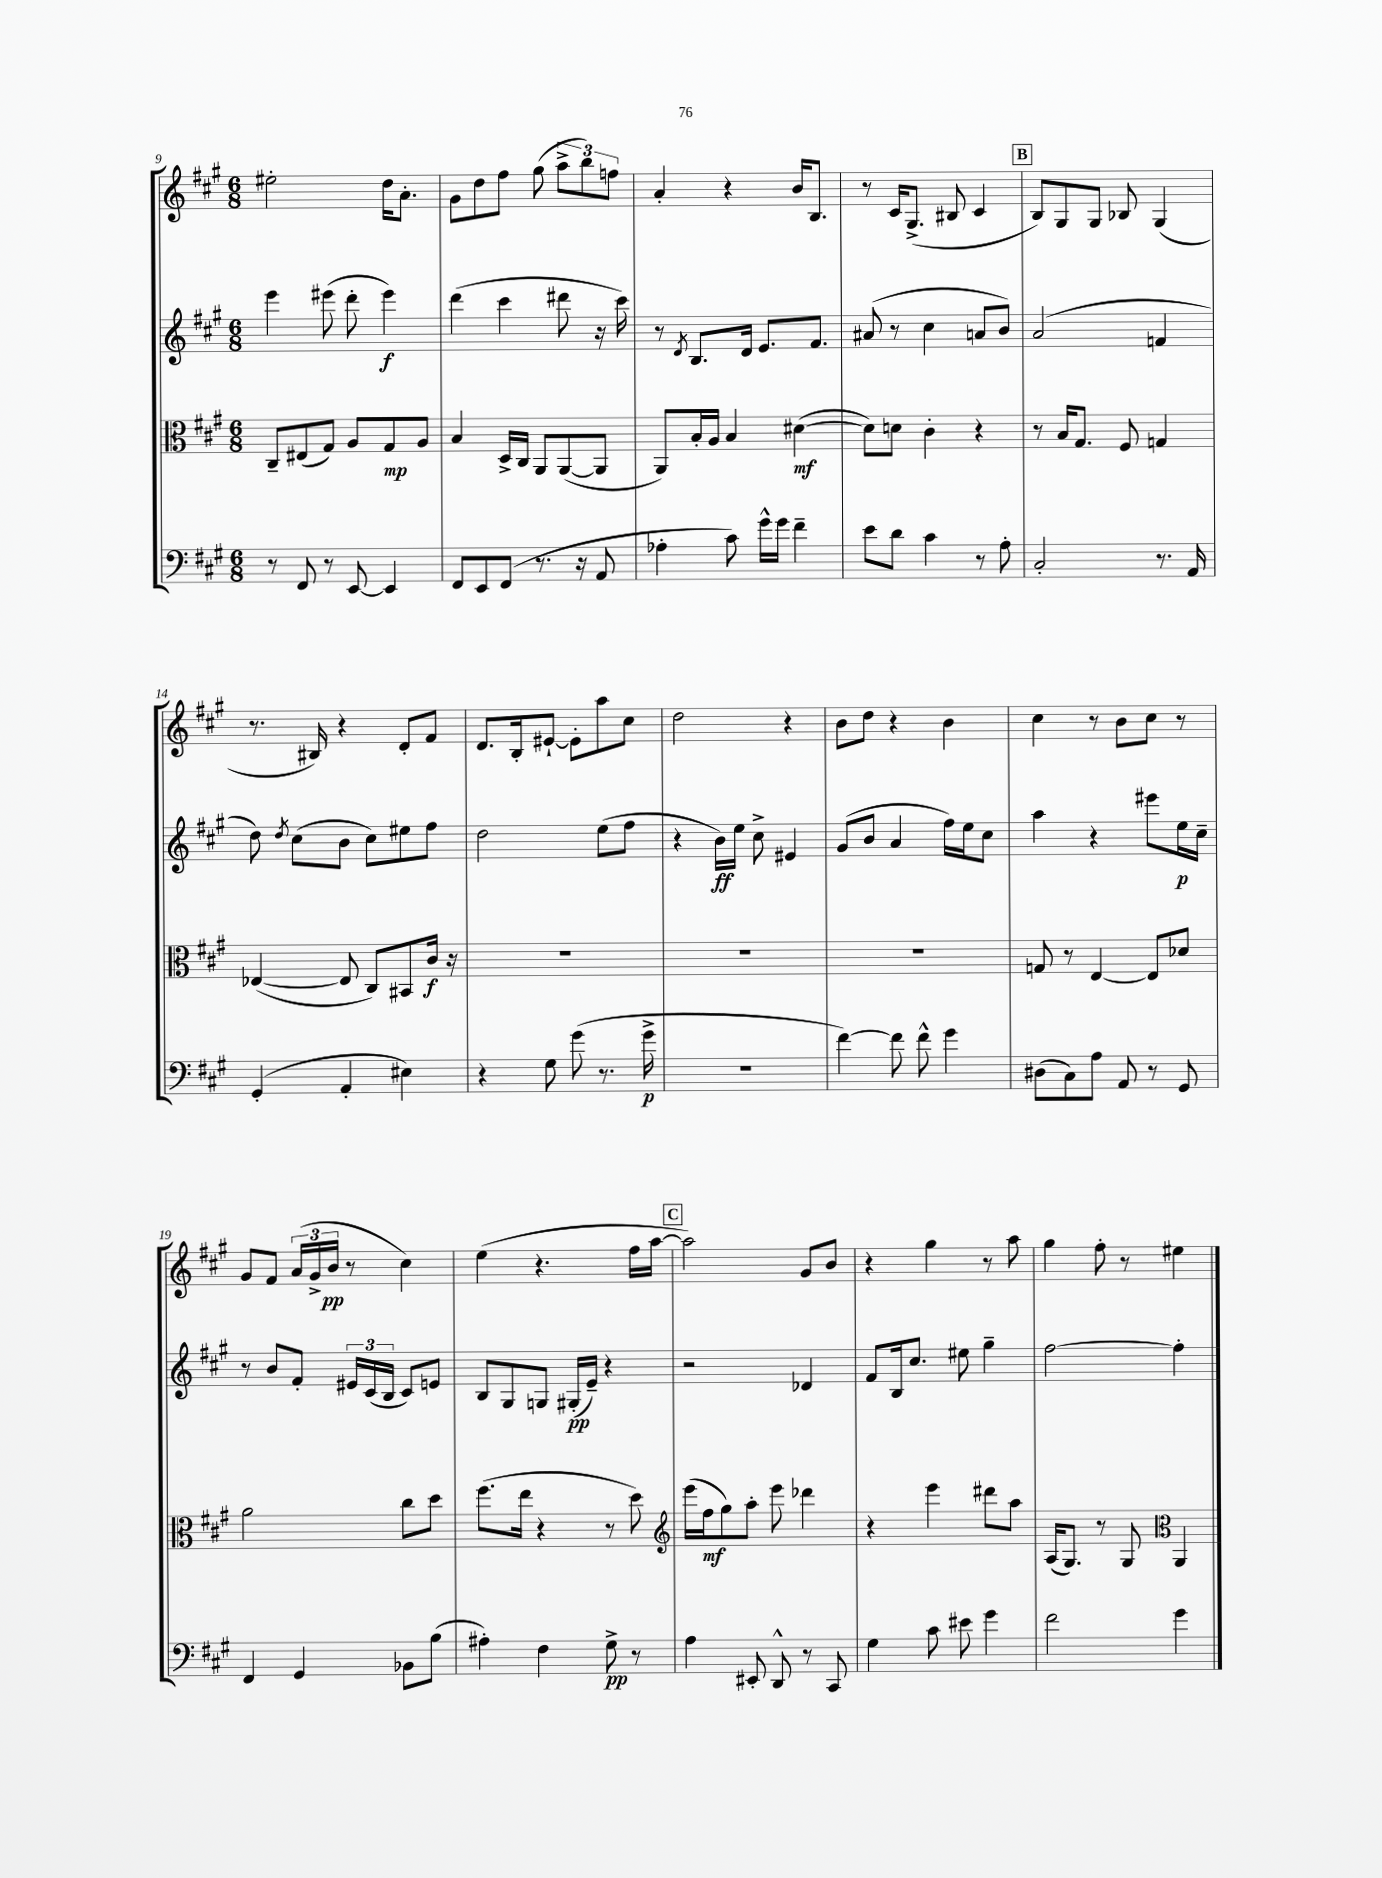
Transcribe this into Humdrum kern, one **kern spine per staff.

**kern	**kern	**kern	**kern
*staff4	*staff3	*staff2	*staff1
*clefF4	*clefC3	*clefG2	*clefG2
*k[f#c#g#]	*k[f#c#g#]	*k[f#c#g#]	*k[f#c#g#]
*M6/8	*M6/8	*M6/8	*M6/8
8r	8C#~	4eee	2ee#'
8FF#	(8E#	.	.
8r	8G#)	(8eee#	.
[8EE	8A	8ddd'	.
4EE]	8G#	4eee#)	16dd
.	.	.	8.a'
.	8A	.	.
=	=	=	=
8FF#	4B	(4ddd	8g#
8EE	.	.	8dd
(8FF#	16D^	4ccc#	8ff#
.	16C#	.	.
8.r	8AA	.	(8gg#
.	([8AA	8ddd#	12aa^
16r	.	.	.
.	.	.	12bb)
8AA	8AA]	16r	.
.	.	.	12ff
.	.	16ccc#)	.
=	=	=	=
4A-'	8AA)	8r	4a'
.	.	8qd	.
.	16B'	8.B	.
.	16A	.	.
8c#)	4B	.	4r
.	.	16d	.
16g#^^	.	8.e	.
16g#	.	.	.
4f#~	([4d#	.	16b
.	.	8.f#	8.B
=	=	=	=
8e	8d#])	(8a#	8r
8d	8d	8r	16c#
.	.	.	(8.G#^
4c#	4c#'	4cc#	.
.	.	.	8B#
8r	4r	8a	4c#
8A'	.	8b)	.
=	=	=	=
2C#'	8r	(2a	8B)
.	16B	.	8G#
.	8.G#	.	.
.	.	.	8G#
.	8F#	.	8B-
8.r	4G	4f	(4G#
16AA	.	.	.
=	=	=	=
(4GG#'	([4E-	8dd)	8.r
.	.	8qdd	.
.	.	(8cc#	.
.	.	.	16B#)
4AA'	8E-]	8b	4r
.	8C#)	8cc#)	.
4E#)	8BB#	8ee#	8d'
.	16c#	8ff#	8f#
.	16r	.	.
=	=	=	=
4r	2.r	2dd	8.d
.	.	.	16B'
8G#	.	.	[8e#`
(8g#	.	.	8e#']
8.r	.	(8ee	8aa
.	.	8ff#	8cc#
16g#^	.	.	.
=	=	=	=
2.r	2.r	4r	2dd
.	.	16b)	.
.	.	16ee	.
.	.	8cc#^	.
.	.	4e#	4r
=	=	=	=
[4f#)	2.r	(8g#	8b
.	.	8b	8dd
8f#]	.	4a	4r
8f#^^	.	.	.
4g#	.	16ff#)	4b
.	.	16ee	.
.	.	8cc#	.
=	=	=	=
(8D#	8G	4aa	4cc#
8C#)	8r	.	.
8A	[4E	4r	8r
8AA	.	.	8b
8r	8E]	8eee#	8cc#
8GG#	8d-	16ee	8r
.	.	16cc#~	.
=	=	=	=
4FF#	2a	8r	8g#
.	.	8b	8f#
4GG#	.	8f#'	(24a
.	.	.	24g#^
.	.	.	24b
.	.	24e#	8r
.	.	(24c#	.
.	.	24B	.
8BB-	8cc#	8c#)	4cc#)
(8B	8dd	8e	.
=	=	=	=
4A#')	(8.ff#	8B	(4ee
.	.	8G#	.
.	16ee	.	.
4F#	4r	8G	4.r
.	.	(16G#'	.
.	.	16e~)	.
8G#^	8r	4r	.
8r	8dd)	.	16ff#
.	.	.	[16aa
=	=	=	=
*	*clefG2	*	*
4A	(16eee	2r	2aa])
.	16ff#	.	.
.	8gg#)	.	.
8EE#'	8aa'	.	.
8DD^^	8eee	.	.
8r	4ddd-	4d-	8g#
8CC#	.	.	8b
=	=	=	=
4G#	4r	8f#	4r
.	.	16B	.
.	.	8.cc#	.
8c#	4eee	.	4gg#
8e#	.	8ee#	.
4g#	8ddd#	4gg#~	8r
.	8aa	.	8aa
=	=	=	=
2f#	(16A	[2ff#	4gg#
.	8.G#)	.	.
.	8r	.	8ff#'
.	8G#	.	8r
*	*clefC3	*	*
4g#	4AA	4ff#']	4ee#
==	==	==	==
*-	*-	*-	*-
